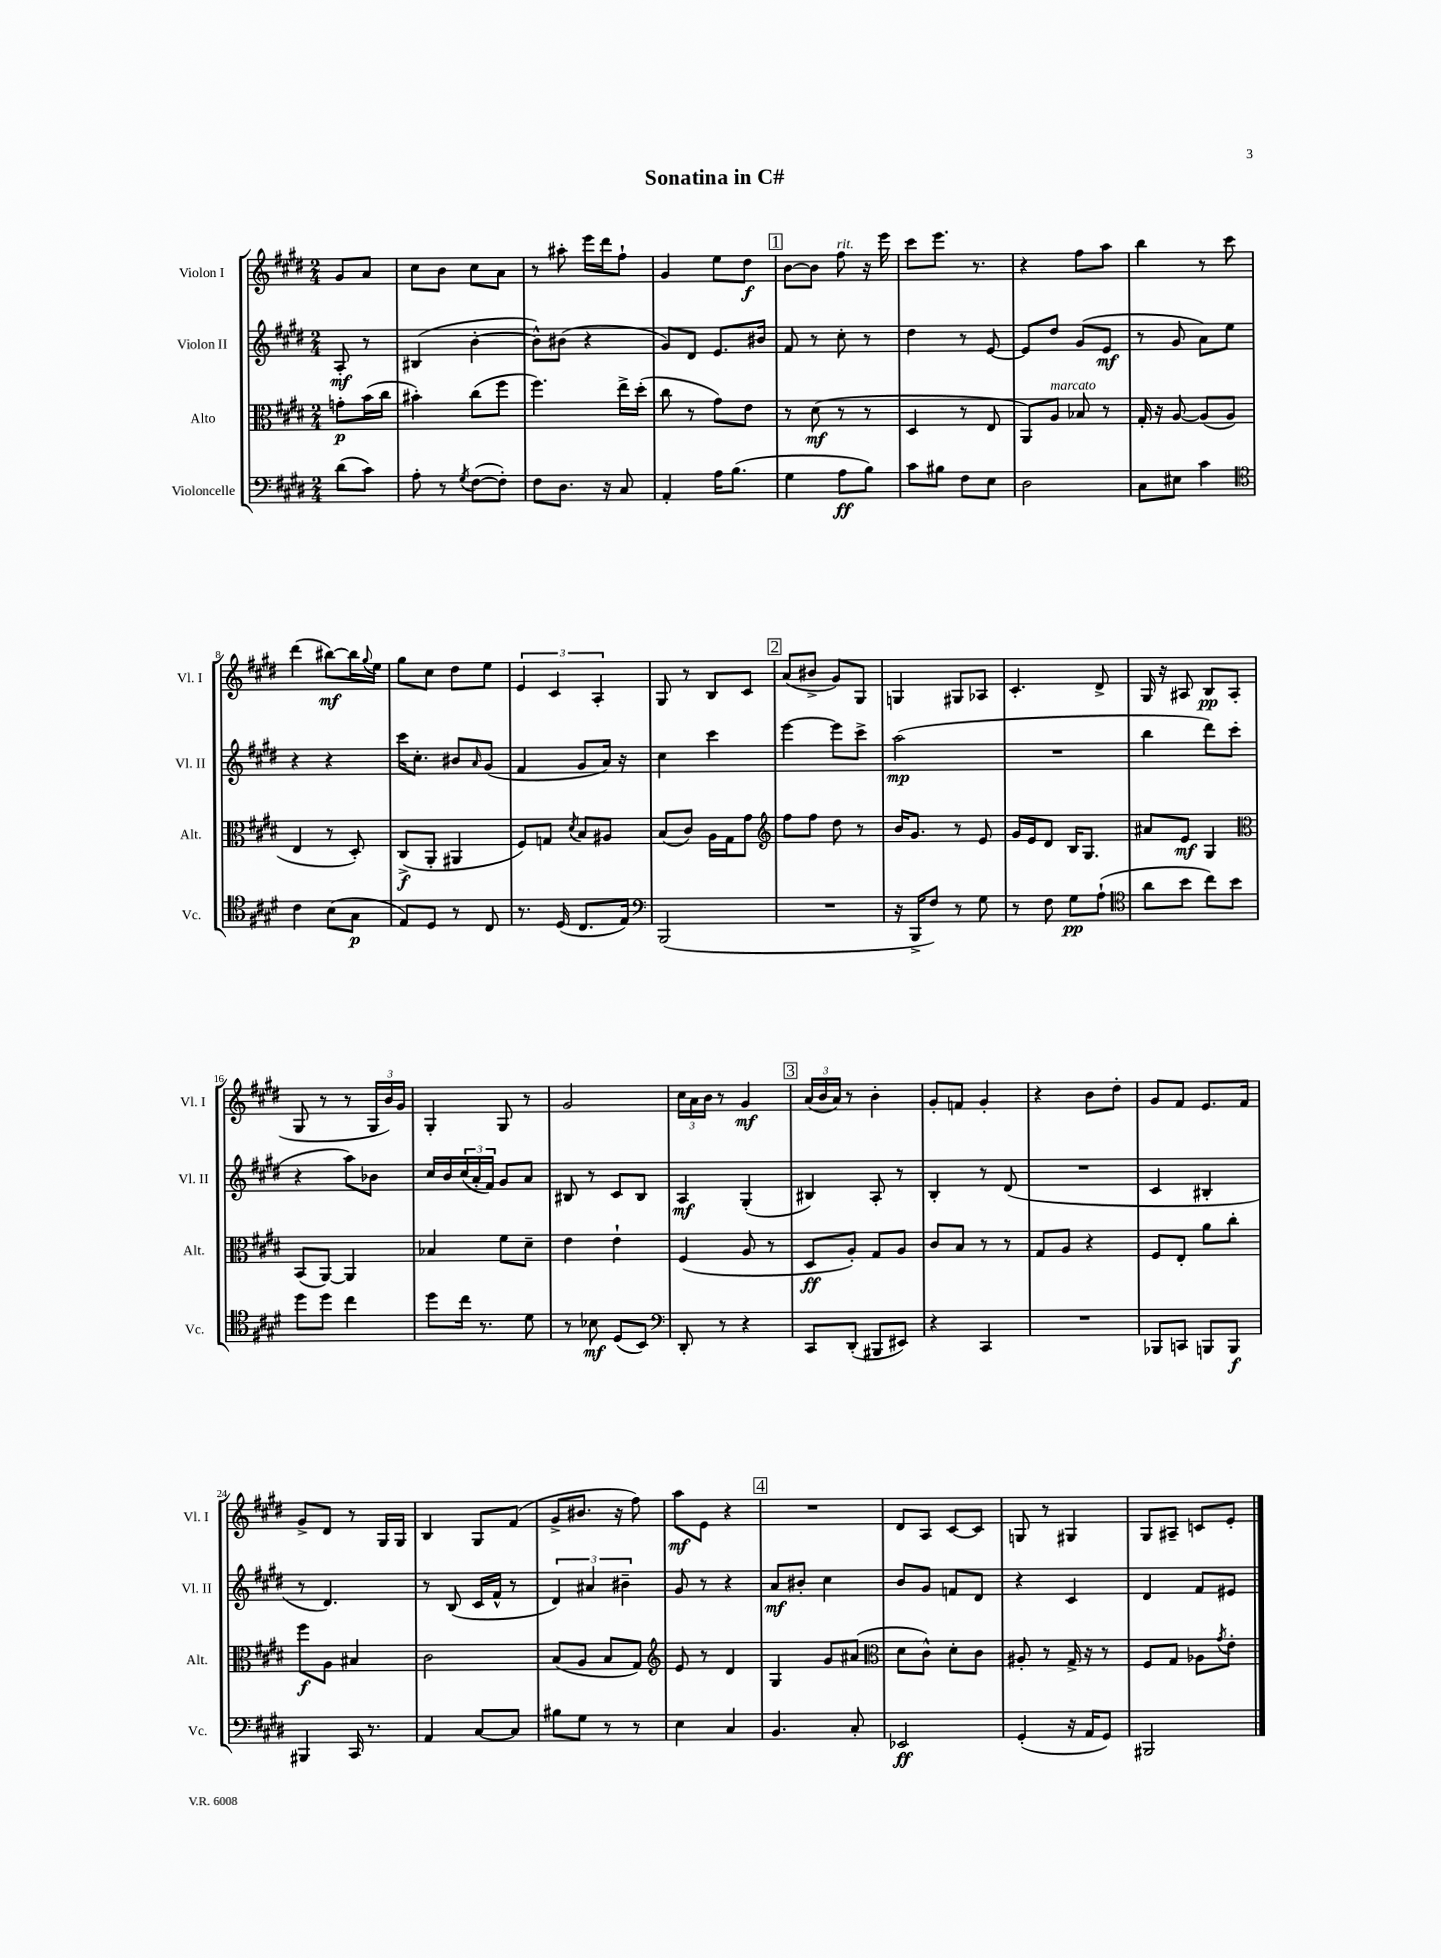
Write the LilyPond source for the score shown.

\header { title = "Sonatina in C#" }
<<
\new StaffGroup <<
\new Staff = "s0" \with { instrumentName = "Violon I" shortInstrumentName = "Vl. I" } {
    \clef treble \key e \major \numericTimeSignature \time 2/4 \partial 4
    gis'8 a'8 |
    cis''8 b'8 cis''8 a'8 |
    r8 ais''8-. e'''16 dis'''16 fis''8-! |
    gis'4 e''8 dis''8\f |
    \mark \markup { \box "1" } b'8~ b'8 fis''8^\markup { \italic "rit." } r16 e'''16 |
    cis'''8 e'''8. r8. |
    r4 fis''8 a''8 |
    b''4 r8 cis'''8 |
    dis'''4( bis''8~\mf) bis''16 \appoggiatura { gis''8 } e''16 |
    gis''8 cis''8 dis''8 e''8 |
    \tuplet 3/2 { e'4 cis'4 a4-. } |
    gis8 r8 b8 cis'8 |
    \mark \markup { \box "2" } a'8( bis'8-> gis'8) gis8 |
    g4 gis8 aes8 |
    cis'4.-. dis'8-> |
    gis16 r16 ais8 b8\pp ais8( |
    gis8 r8 r8 \tuplet 3/2 { gis16 b'16) gis'16 } |
    gis4-. gis8 r8 |
    gis'2 |
    \tuplet 3/2 { cis''16 a'16 b'16 } r8 gis'4\mf |
    \mark \markup { \box "3" } \tuplet 3/2 { a'16( b'16 a'16) } r8 b'4-. |
    gis'8-. f'8 gis'4-. |
    r4 b'8 dis''8-. |
    gis'8 fis'8 e'8. fis'16 |
    gis'8-> dis'8 r8 gis16 gis16 |
    b4 gis8 fis'8( |
    gis'8-> bis'8. r16 fis''8) |
    a''8\mf e'8 r4 |
    \mark \markup { \box "4" } R2 |
    dis'8 a8 cis'8~ cis'8 |
    g8 r8 gis4 |
    gis8 ais8-- c'8 e'8-. \bar "|." |
}
\new Staff = "s1" \with { instrumentName = "Violon II" shortInstrumentName = "Vl. II" } {
    \clef treble \key e \major \numericTimeSignature \time 2/4 \partial 4
    a8-.\mf r8 |
    bis4( b'4~-. |
    b'8-^) bis'8( r4 |
    gis'8) dis'8 e'8. bis'16 |
    \mark \markup { \box "1" } fis'8 r8 cis''8-. r8 |
    dis''4 r8 e'8~ |
    e'8 dis''8 gis'8( e'8\mf |
    r8 gis'8 a'8) e''8 |
    r4 r4 |
    cis'''16 cis''8.-. bis'8 \grace { a'16 } gis'8( |
    fis'4 gis'8 a'16) r16 |
    cis''4 cis'''4 |
    \mark \markup { \box "2" } e'''4~ e'''8 cis'''8-> |
    a''2\mp( |
    R2 |
    b''4 dis'''8) cis'''8( |
    r4 a''8) bes'8 |
    cis''16 b'16 \tuplet 3/2 { cis''16( a'16-. fis'16) } gis'8 a'8 |
    bis8 r8 cis'8 bis8 |
    a4\mf gis4-.( |
    \mark \markup { \box "3" } bis4) a8-. r8 |
    b4-. r8 dis'8( |
    R2 |
    cis'4 bis4-. |
    r8 dis'4.) |
    r8 b8( cis'16 fis'16-^ r8 |
    \tuplet 3/2 { dis'4) ais'4 bis'4-- } |
    gis'8 r8 r4 |
    \mark \markup { \box "4" } a'8\mf bis'8-. cis''4 |
    b'8 gis'8 f'8 dis'8 |
    r4 cis'4 |
    dis'4 fis'8 eis'8 \bar "|." |
}
\new Staff = "s2" \with { instrumentName = "Alto" shortInstrumentName = "Alt." } {
    \clef alto \key e \major \numericTimeSignature \time 2/4 \partial 4
    g'8-.\p b'16( cis''16 |
    bis'4-.) cis''8( fis''8 |
    fis''4.) e''16-> dis''16-.( |
    cis''8 r8 gis'8) e'8 |
    \mark \markup { \box "1" } r8 dis'8\mf( r8 r8 |
    dis4 r8 e8 |
    a,8) a8^\markup { \italic "marcato" } bes8 r8 |
    gis16-. r16 a8~ a8( a8 |
    e4 r8 dis8-.) |
    cis8->\f( a,8-. ais,4 |
    fis8) g8 \acciaccatura { dis'8 } b8 ais8 |
    b8( cis'8) a16 gis16 gis'8 |
    \mark \markup { \box "2" } \clef treble fis''8 fis''8 dis''8 r8 |
    b'16 gis'8. r8 e'8 |
    gis'16 e'16 dis'8 b16 gis8. |
    ais'8 e'8\mf gis4 |
    \clef alto b,8( a,8~) a,4 |
    bes4 fis'8 dis'8-- |
    e'4 e'4-! |
    fis4( a8 r8 |
    \mark \markup { \box "3" } dis8\ff a8-.) gis8 a8 |
    cis'8 b8 r8 r8 |
    gis8 a8 r4 |
    fis8 e8-. a'8 cis''8-. |
    fis''8\f a8 bis4 |
    cis'2 |
    b8( a8 b8 gis8) |
    \clef treble e'8 r8 dis'4 |
    \mark \markup { \box "4" } gis4 gis'8 ais'8( |
    \clef alto dis'8 cis'8-^) dis'8-. cis'8 |
    ais8-. r8 gis16-> r16 r8 |
    fis8 gis8 aes8 \acciaccatura { gis'8 } e'8-. \bar "|." |
}
\new Staff = "s3" \with { instrumentName = "Violoncelle" shortInstrumentName = "Vc." } {
    \clef bass \key e \major \numericTimeSignature \time 2/4 \partial 4
    dis'8( cis'8) |
    a8-. r8 \acciaccatura { gis8 } fis8~( fis8-.) |
    fis8 dis8. r16 cis8 |
    a,4-. a16 b8.( |
    \mark \markup { \box "1" } gis4 a8\ff b8) |
    cis'8 bis8 fis8 e8 |
    dis2 |
    cis8 eis8 cis'4 |
    \clef tenor cis'4 b8( gis8\p |
    e8) dis8 r8 cis8 |
    r8. dis16( cis8. e16) |
    \clef bass b,,2( |
    \mark \markup { \box "2" } R2 |
    r16 b,,16-> fis8) r8 gis8 |
    r8 fis8 gis8\pp a8-!( |
    \clef tenor a'8 b'8 cis''8) b'8 |
    dis''8 dis''8 cis''4 |
    dis''8 cis''16 r8. dis'8 |
    r8 bes8\mf dis8( b,8) |
    \clef bass dis,8-. r8 r4 |
    \mark \markup { \box "3" } cis,8 dis,8-.( bis,,8 eis,8) |
    r4 cis,4 |
    R2 |
    bes,,8 c,8 b,,8 b,,8\f |
    bis,,4 cis,16 r8. |
    a,4 cis8~ cis8 |
    bis8 gis8 r8 r8 |
    e4 cis4 |
    \mark \markup { \box "4" } b,4. cis8-. |
    ees,2\ff |
    gis,4-.( r16 a,16 gis,8) |
    bis,,2 \bar "|." |
}
>>
>>
